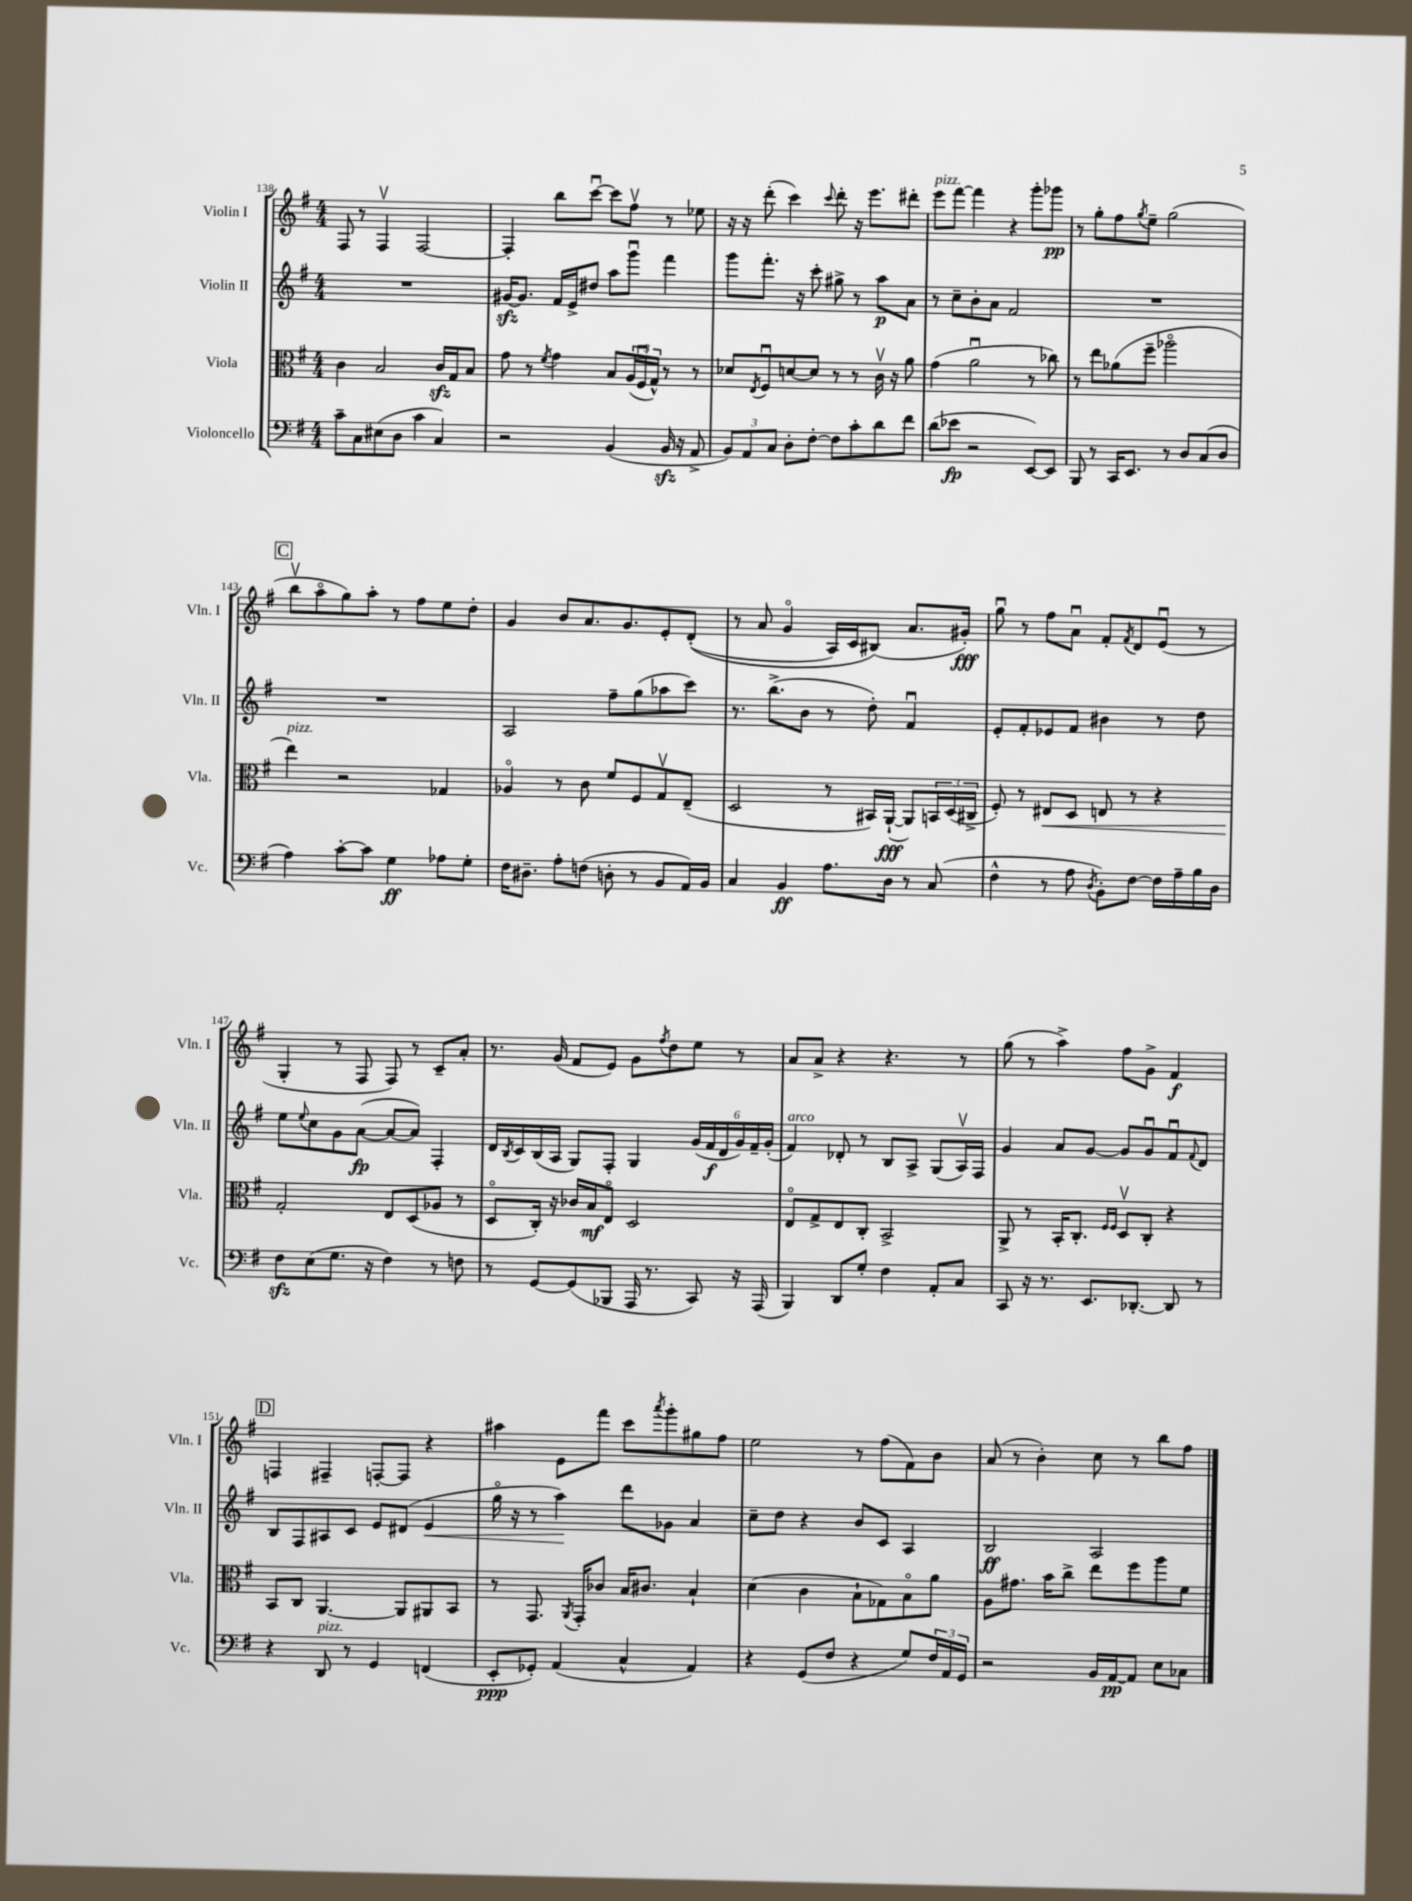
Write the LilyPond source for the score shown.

<<
\new StaffGroup <<
\new Staff = "s0" \with { instrumentName = "Violin I" shortInstrumentName = "Vln. I" } {
    \clef treble \key g \major \numericTimeSignature \time 4/4
    fis8 r8 fis4\upbow fis2~ |
    fis4-. b''8 c'''8~\downbow c'''8 fis''8\upbow r8 ees''8 |
    r16 r16 d'''8-.( c'''4) \appoggiatura { c'''8 } d'''8-. r16 e'''8. dis'''8-. |
    e'''8^\markup { \italic "pizz." } fis'''8~ fis'''4 r4 g'''8-. ges'''8\pp |
    r8 g''8-. fis''8 \acciaccatura { g''8 } e''8-- g''2( |
    \mark \markup { \box "C" } b''8\upbow a''8\flageolet g''8) a''8-. r8 fis''8 e''8 d''8-. |
    g'4 b'8 a'8. g'8. e'8-. d'8-.(\( |
    r8 a'8 g'4\flageolet a16) c'16 bis8(\) a'8. gis'16-.\fff) |
    g''8\downbow r8 fis''8 a'8\downbow fis'8-. \acciaccatura { fis'8 } d'8 e'8\downbow( r8 |
    g4-. r8 fis8 fis8) r8 c'8-- a'8-. |
    r8. g'16( fis'8 e'8) g'8 \acciaccatura { fis''8 } d''8 e''8 r8 |
    a'8 a'8-> r4 r4. r8 |
    g''8( r8 a''4->) fis''8 g'8-> fis'4\f |
    \mark \markup { \box "D" } f4 fis4-- f8~-. f8 r4 |
    ais''4 e'8 fis'''8 c'''8 \acciaccatura { a'''8 } g'''8-. gis''8 fis''8 |
    e''2 r8 fis''8( fis'8) b'8 |
    a'8( r8 b'4-.) c''8 r8 b''8 fis''8 \bar "|." |
}
\new Staff = "s1" \with { instrumentName = "Violin II" shortInstrumentName = "Vln. II" } {
    \clef treble \key g \major \numericTimeSignature \time 4/4
    R1 |
    gis'16~\sfz gis'8. fis'16 e'16-> dis''8 a''8 g'''8\downbow fis'''4 |
    g'''8 fis'''8.-. r16 c'''8-. gis''8-> r8 a''8\p a'8 |
    r8 c''8-- b'8-. a'8 fis'2 |
    R1 |
    \mark \markup { \box "C" } R1 |
    a2 fis''8-- g''8( aes''8 c'''8) |
    r8. b''8.->( b'8 r8 d''8-.) fis'4\downbow |
    e'8-. fis'8-. ees'8 fis'8 bis'4 r8 d''8 |
    e''8 \appoggiatura { e''8 } c''8 g'8 a'8~\fp( a'8~ a'8) fis4-. |
    d'16 \acciaccatura { b8 } c'16 b16( a16 g8) fis8-. g4 \tuplet 6/4 { g'16( fis'16\f d'16 g'16) fis'16-- g'16-.( } |
    fis'4^\markup { \italic "arco" }) des'8-. r8 b8 a8-> g8( a16\upbow) fis16 |
    g'4 a'8 g'8~ g'8 g'8\downbow fis'8\downbow \appoggiatura { fis'8 } d'8 |
    \mark \markup { \box "D" } b8 fis8 ais8 c'8 e'8 dis'8( e'4\< |
    g''16\flageolet r16 r8 a''4\!) d'''8 ges'8 a'4 |
    c''8-- d''8 r4 b'8 c'8 a4 |
    b2\ff a2 \bar "|." |
}
\new Staff = "s2" \with { instrumentName = "Viola" shortInstrumentName = "Vla." } {
    \clef alto \key g \major \numericTimeSignature \time 4/4
    c'4 b2 c'16\sfz g16 b8 |
    g'8 r8 \acciaccatura { fis'8 } g'4 b8 \tuplet 3/2 { a16( fis16\downbow g16-^) } r8 r8 |
    des'8 \acciaccatura { e8 } fis8\downbow d'8~ d'8 r8 r8 c'16\upbow r16 a'8 |
    g'4( a'2\downbow r8 ces''8) |
    r8 e''8 aes'8( fis''8-- aes''2\flageolet |
    \mark \markup { \box "C" } e''4^\markup { \italic "pizz." }) r2 ges4 |
    aes4\flageolet r8 c'8 fis'8 fis8 g8\upbow e8--( |
    d2 r8 bis,16) a,16~-!\fff( a,8) \tuplet 3/2 { b,16 d16( cis16-> } |
    fis8-.) r8 eis8\< d8 e8 r8 r4 |
    g2-.\! e8 d8( aes8 r8 |
    d8\flageolet c16-.) r16 ces'16 b16\mf e8\flageolet d2 |
    e8\flageolet g8-> e8 c8-. b,2-> |
    a,8-> r8 b,16-. c8.-. \grace { fis16 fis16 } d8\upbow c8-. r4 |
    \mark \markup { \box "D" } b,8 c8 a,4.~ a,8 ais,8 b,8 |
    r8 g,8. \acciaccatura { a,8 } g,16-. ces'8 b16 cis'8. b4-! |
    d'4( c'4 b8-! ges8) b8\flageolet a'8 |
    a8 gis'8. b'16 c''8-> e''8 fis''8 a''8 fis'8 \bar "|." |
}
\new Staff = "s3" \with { instrumentName = "Violoncello" shortInstrumentName = "Vc." } {
    \clef bass \key g \major \numericTimeSignature \time 4/4
    c'8-- c8 eis8( d8 c'4 c4) |
    r2 b,4( b,16\sfz r16 a,8-> |
    \tuplet 3/2 { b,8) a,8 c8 } d8-. fis8~-. fis8 c'8-. d'8 fis'8 |
    d'8( ees'8\fp r2 e,8~) e,8 |
    b,,8 r8 c,16 e,8. r8 d8 c8( d8 |
    \mark \markup { \box "C" } a4) c'8~-. c'8 g4\ff aes8 g8-. |
    fis16 dis8.-- a8-. f8( d8-. r8 b,8 a,16) b,16 |
    c4 b,4\ff a8. d16 r8 c8( |
    fis4-^ r8 a8 \acciaccatura { d8 } b,8-.) fis8~ fis16 a16-- b16 d16 |
    fis8\sfz e8( g8. r16 fis4) r8 f8 |
    r8 g,8~ g,8( bes,,8 a,,16 r8. c,8) r16 a,,16( |
    b,,4) d,8 g8-. fis4 a,8-. c8 |
    c,8 r16 r8. e,8. des,8.~-. des,8 r8 |
    \mark \markup { \box "D" } r4 d,8^\markup { \italic "pizz." } r8 g,4 f,4( |
    e,8-.\ppp ges,8-.) a,4( c4-^ a,4) |
    r4 g,8( fis8 r4 g8) \tuplet 3/2 { fis16 a,16 g,16 } |
    r2 b,16 a,16~\pp a,8 e8 ces8 \bar "|." |
}
>>
>>
\layout { \context { \Score currentBarNumber = #138 } }
